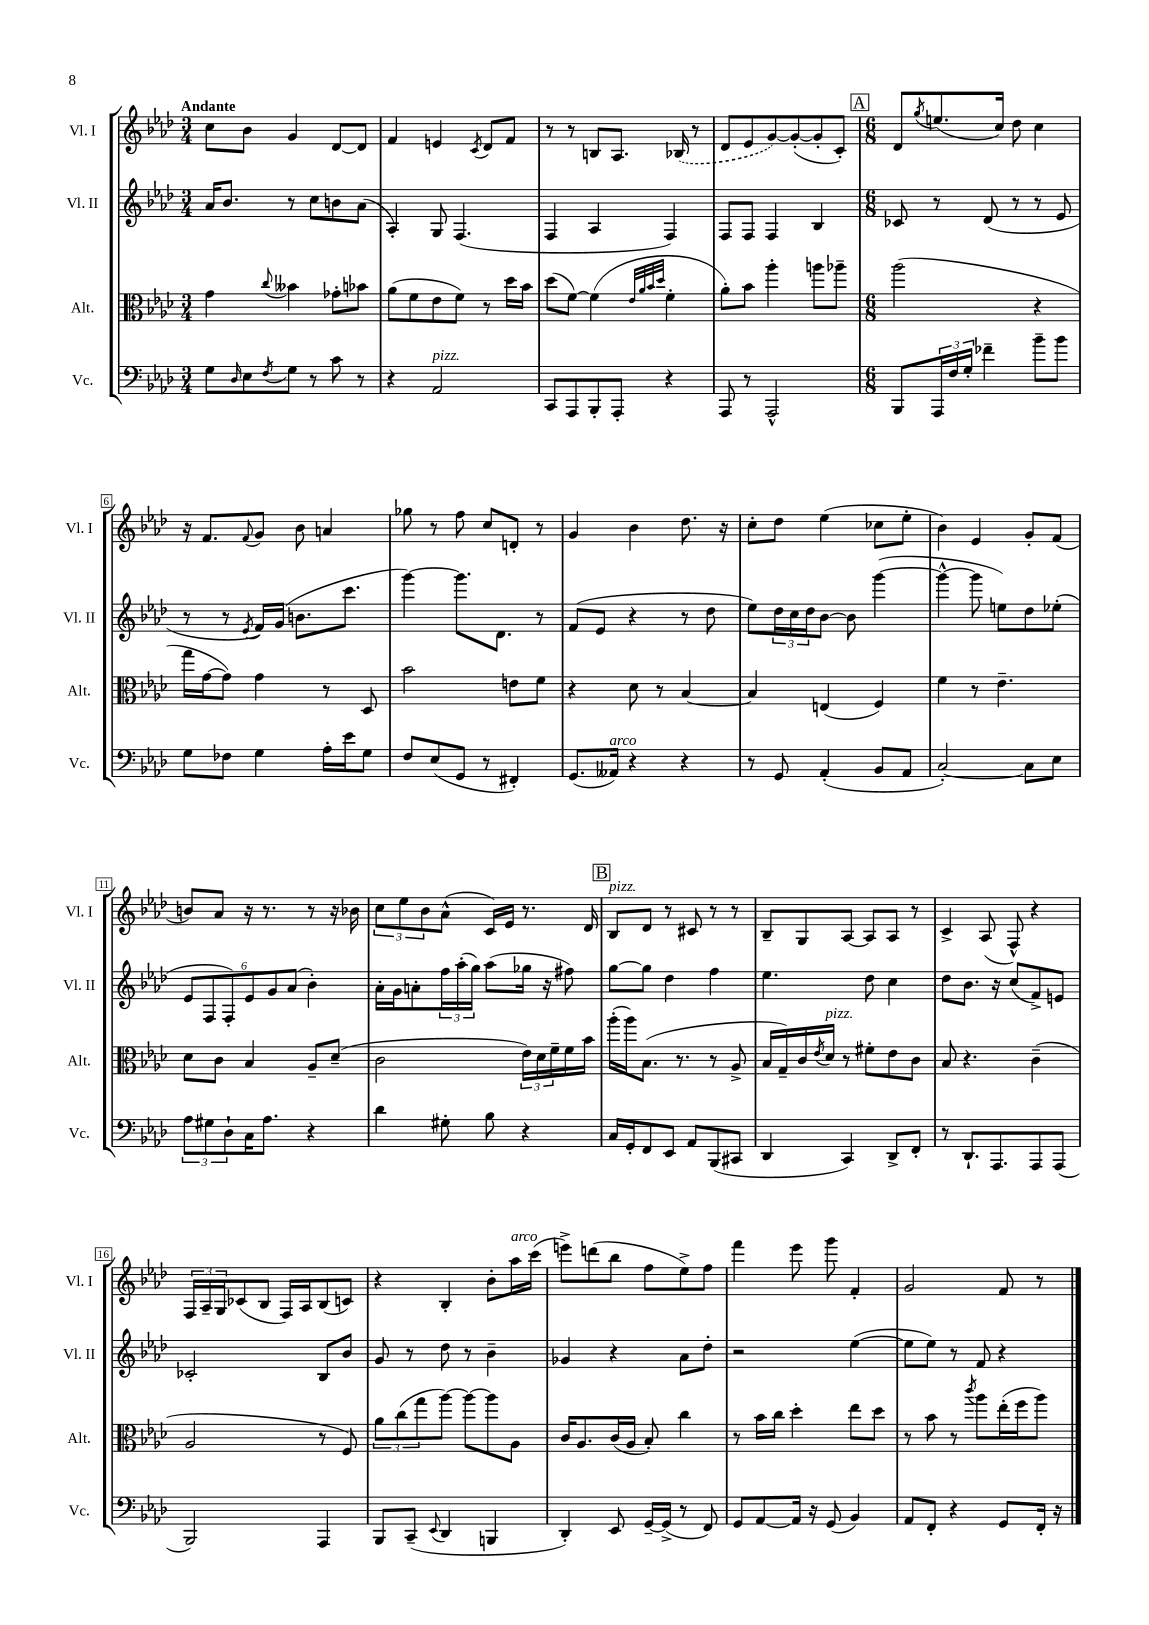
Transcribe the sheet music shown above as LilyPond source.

<<
\new StaffGroup <<
\new Staff = "s0" \with { instrumentName = "Vl. I" shortInstrumentName = "Vl. I" } {
    \clef treble \key aes \major \numericTimeSignature \time 3/4 \tempo "Andante"
    c''8 bes'8 g'4 des'8~ des'8 |
    f'4 e'4 \acciaccatura { c'8 } des'8 f'8 |
    r8 r8 b8 aes8. \once \slurDashed bes16( r8 |
    des'8 ees'8 g'8~) g'8~-.( g'8-. c'8-.) |
    \mark \markup { \box "A" } \numericTimeSignature \time 6/8 des'8 \acciaccatura { g''8 } e''8.( c''16) des''8 c''4 |
    r16 f'8. \appoggiatura { f'8 } g'8 bes'8 a'4 |
    ges''8 r8 f''8 c''8 d'8-. r8 |
    g'4 bes'4 des''8. r16 |
    c''8-. des''8 ees''4( ces''8 ees''8-. |
    bes'4) ees'4 g'8-. f'8( |
    b'8) aes'8 r16 r8. r8 r16 bes'16 |
    \tuplet 3/2 { c''8 ees''8 bes'8 } aes'8-^( c'16) ees'16 r8. des'16 |
    \mark \markup { \box "B" } bes8^\markup { \italic "pizz." } des'8 r8 cis'8 r8 r8 |
    bes8-- g8 aes8~ aes8 aes8 r8 |
    c'4-> aes8( f8-^) r4 |
    \tuplet 3/2 { f16 aes16-- g16 } ces'8( bes8 f16) aes16 bes8( c'8) |
    r4 bes4-. bes'8-. aes''16^\markup { \italic "arco" } c'''16( |
    e'''8->) d'''8( bes''8 f''8 ees''8->) f''8 |
    f'''4 ees'''8 g'''8 f'4-. |
    g'2 f'8 r8 \bar "|." |
}
\new Staff = "s1" \with { instrumentName = "Vl. II" shortInstrumentName = "Vl. II" } {
    \clef treble \key aes \major \numericTimeSignature \time 3/4
    aes'16 bes'8. r8 c''8 b'8 aes'8( |
    aes4-.) g8 f4.( |
    f4 aes4 f4) |
    f8 f8 f4 bes4 |
    \mark \markup { \box "A" } \numericTimeSignature \time 6/8 ces'8 r8 des'8( r8 r8 ees'8 |
    r8 r8 \acciaccatura { ees'8 } f'16) g'16( b'8. c'''8. |
    g'''4~) g'''8. des'8. r8 |
    f'8( ees'8 r4 r8 des''8 |
    ees''8) \tuplet 3/2 { des''16 c''16 des''16 } bes'8~ bes'8 g'''4~( |
    g'''4~-^ g'''8 e''8) des''8 ees''8-.( |
    \tuplet 6/4 { ees'8 f8 f8-.) ees'8 g'8 aes'8( } bes'4-.) |
    aes'16-. g'16 a'8-. \tuplet 3/2 { f''16 aes''16-.( g''16) } aes''8( ges''16 r16 fis''8) |
    \mark \markup { \box "B" } g''8~ g''8 des''4 f''4 |
    ees''4. des''8 c''4 |
    des''8 bes'8. r16 c''8( f'8->) e'8 |
    ces'2-. bes8 bes'8 |
    g'8 r8 des''8 r8 bes'4-- |
    ges'4 r4 aes'8 des''8-. |
    r2 ees''4~( |
    ees''8 ees''8) r8 f'8 r4 \bar "|." |
}
\new Staff = "s2" \with { instrumentName = "Alt." shortInstrumentName = "Alt." } {
    \clef alto \key aes \major \numericTimeSignature \time 3/4
    g'4 \appoggiatura { c''8 } beses'4 ges'8-. bes'8 |
    aes'8( f'8 ees'8 f'8) r8 des''16 bes'16 |
    des''8( f'8~) f'4( \grace { ees'32 aes'32 bes'32 des''32 } f'4-. |
    aes'8-.) bes'8 aes''4-. a''8 aes''8-- |
    \mark \markup { \box "A" } \numericTimeSignature \time 6/8 aes''2( r4 |
    g''16 g'16~ g'8) g'4 r8 des8 |
    bes'2 e'8 f'8 |
    r4 des'8 r8 bes4~ |
    bes4 e4( f4) |
    f'4 r8 ees'4.-- |
    des'8 c'8 bes4 aes8-- des'8--( |
    c'2 \tuplet 3/2 { ees'16) des'16 f'16-- } f'16 bes'16 |
    \mark \markup { \box "B" } aes''16-.( aes''16) bes8.( r8. r8 aes8-> |
    bes16 g16--) c'16 \acciaccatura { ees'8 } des'16^\markup { \italic "pizz." } r8 fis'8-. ees'8 c'8 |
    bes8 r4. c'4--( |
    aes2 r8 f8) |
    \tuplet 3/2 { aes'8 c''8( g''8 } aes''8~) aes''8~ aes''8 aes8 |
    c'16 aes8. c'16( aes16 bes8-.) c''4 |
    r8 bes'16 c''16 des''4-. ees''8 des''8 |
    r8 bes'8 r8 \acciaccatura { c'''8 } aes''8 ees''16-.( f''16 aes''8) \bar "|." |
}
\new Staff = "s3" \with { instrumentName = "Vc." shortInstrumentName = "Vc." } {
    \clef bass \key aes \major \numericTimeSignature \time 3/4
    g8 \grace { des16 } ees8 \acciaccatura { f8 } g8 r8 c'8 r8 |
    r4 aes,2^\markup { \italic "pizz." } |
    c,8 aes,,8 bes,,8-. aes,,8-. r4 |
    aes,,8 r8 aes,,2-^ |
    \mark \markup { \box "A" } \numericTimeSignature \time 6/8 bes,,8 \tuplet 3/2 { aes,,16 f16 g16-. } fes'4-- bes'8-- bes'8 |
    g8 fes8 g4 aes16-. ees'16 g8 |
    f8 ees8( g,8 r8 fis,4-.) |
    g,8.( aeses,16^\markup { \italic "arco" }) r4 r4 |
    r8 g,8 aes,4-.( bes,8 aes,8 |
    c2~-.) c8 ees8 |
    \tuplet 3/2 { aes8 gis8 des8-! } c16 aes8. r4 |
    des'4 gis8-. bes8 r4 |
    \mark \markup { \box "B" } c16 g,16-. f,8 ees,8 aes,8 bes,,8( cis,8 |
    des,4 c,4) des,8-> f,8-. |
    r8 des,8.-! aes,,8. aes,,8 aes,,8( |
    bes,,2) aes,,4 |
    bes,,8 c,8--( \appoggiatura { ees,8 } des,4 b,,4 |
    des,4-.) ees,8 g,16~-- g,16->( r8 f,8) |
    g,8 aes,8~ aes,16 r16 g,8( bes,4) |
    aes,8 f,8-. r4 g,8 f,16-. r16 \bar "|." |
}
>>
>>
\layout { \context { \Score \override BarNumber.stencil = #(make-stencil-boxer 0.1 0.3 ly:text-interface::print) } }
